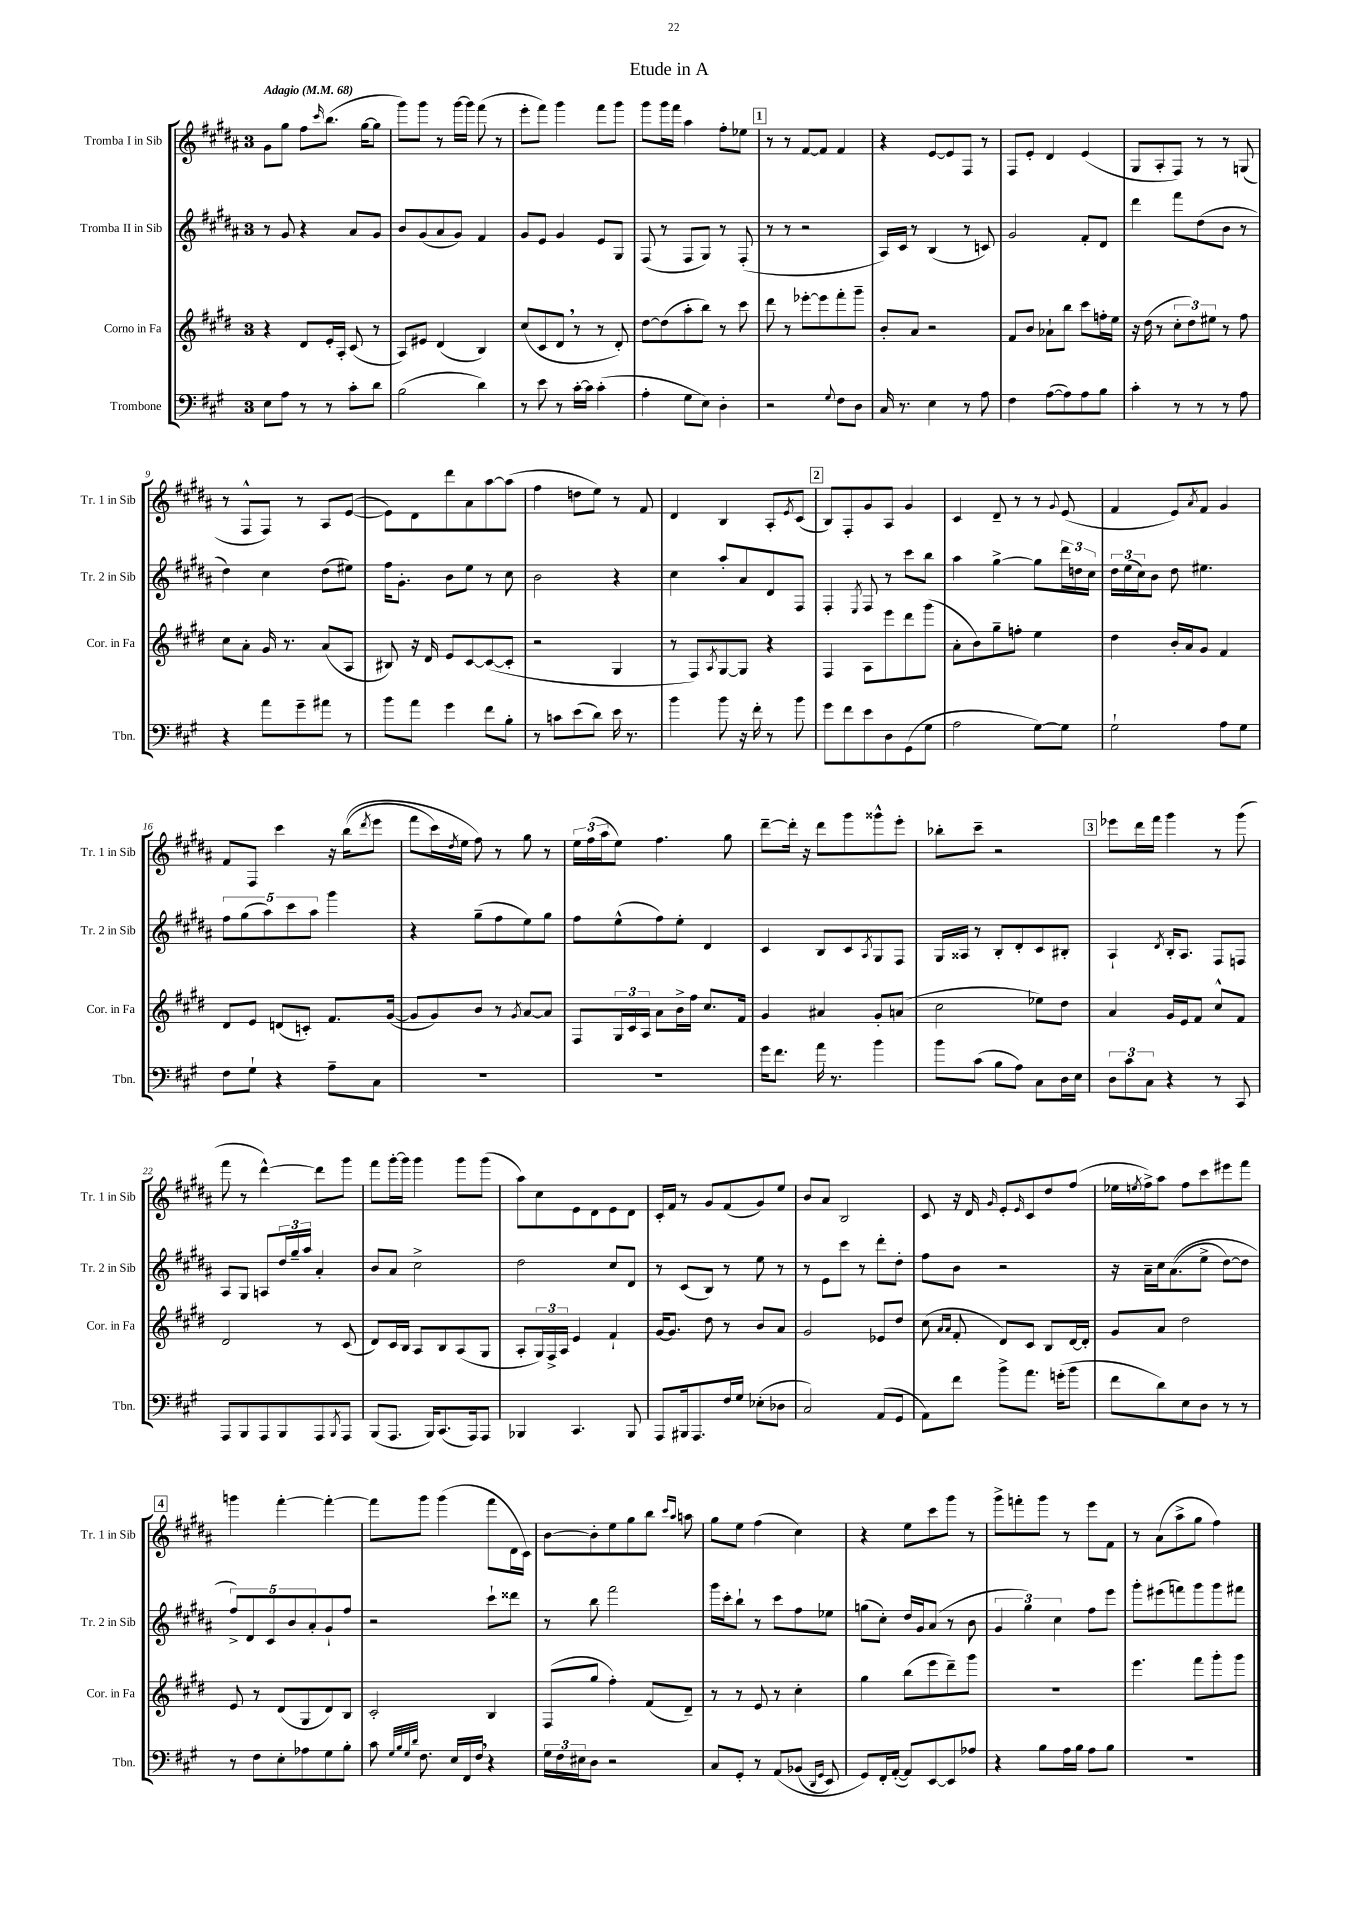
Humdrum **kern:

**kern	**kern	**kern	**kern
*part4	*part3	*part2	*part1
*staff4	*staff3	*staff2	*staff1
*I"Trombone	*I"Corno in Fa	*I"Tromba II in Sib	*I"Tromba I in Sib
*I'Tbn.	*I'Cor. in Fa	*I'Tr. 2 in Sib	*I'Tr. 1 in Sib
*clefF4	*clefG2	*clefG2	*clefG2
*k[f#c#g#]	*k[f#c#g#d#]	*k[f#c#g#d#a#]	*k[f#c#g#d#a#]
*M3/4	*M3/4	*M3/4	*M3/4
*MM68	*MM68	*MM68	*MM68
=1	=1	=1	=1
!	!	!	!LO:TX:a:B:t=Adagio
8E\L	4r	8r	8g#\L
8A\J	.	8g#/	8gg#\J
8r	8d#/L	4r	8ff#\L
.	.	.	16qqccc#/
8r	16e'/L	.	(8.bb\J
.	16A'/JJ	.	.
8c#'\L	(8c#/	8a#/L	.
.	.	.	[16gg#\KL
8d\J	8r	8g#/J	8gg#\J]
=2	=2	=2	=2
(2B\	8A/L)	8b/L	8ggg#\L)
.	8e#X/J	(8g#/	8ggg#\J
.	(4d#/	8a#/	8r
.	.	8g#/J)	[16ggg#\LL
.	.	.	16ggg#\JJ]
4d\)	4B/)	4f#/	(8fff#\
.	.	.	8r
=3	=3	=3	=3
8r	(8cc#/L	8g#/L	8eee'\L
8e\	8c#/	8e/J	8fff#\J)
8r	8d#,/J	4g#/	4ggg#\
[16c#'\LL	8r	.	.
16c#\JJ]	.	.	.
(4c#'\	8r	8e/L	8fff#\L
.	8d#'/)	8G#/J	8ggg#\J
=4	=4	=4	=4
4A'\	[8dd#\L	(8F#/	8ggg#\L
.	(8dd#\]	8r	16ggg#\L
.	.	.	16fff#\JJ
8G#\L	8aa'\	8F#/L	4aa#\
8E\J)	8bb\J)	8G#/J)	.
4D'\	8r	8r	8ff#'\L
.	8ccc#\	(8F#'/	8ee-X\J
!!LO:REH:place=s1:t=1
=5	=5	=5	=5
2r	8ddd#\	8r	8r
.	8r	8r	8r
.	[8eee-X'\L	2r	[8f#/L
.	8eee-\]	.	8f#/J]
8qqG#/	.	.	.
8F#\L	8fff#'\	.	4f#/
8D\J	8ggg#~\J	.	.
=6	=6	=6	=6
16C#/	8b'/L	16A#/LL)	4r
8.r	.	16c#/JJ	.
.	8a/J	8r	.
4E\	2r	(4B/	[8e/L
.	.	.	8e/]
8r	.	8r	8F#/J
8A\	.	8cn/)	8r
=7	=7	=7	=7
4F#\	8f#/L	2g#/	8F#/L
.	8b/J	.	8e'/J
([8A\L	8a-X`\L	.	4d#/
8A\])	8bb\J	.	.
8A\	8ccc#\L	8f#'/L	(4e/
8B\J	16ffn'\L	8d#/J	.
.	16ee\JJ	.	.
=8	=8	=8	=8
4c#'\	16r	4ddd#\	8G#/L
.	(16dd#\	.	.
.	8r	.	8A#'/
8r	12cc#'\L	8fff#\L	8F#/J)
.	12dd#\)	.	.
8r	.	(8dd#\	8r
.	12ee#X\J	.	.
8r	8r	8b\J	8r
8A\	8ff#\	8r	(8Gn/
!!LO:LB:g=z
=9	=9	=9	=9
4r	8cc#\L	4dd#\)	8r
.	8a'\J	.	8F#^^/L
8a\L	16g#/	4cc#\	8F#/J)
.	8.r	.	.
8g#~\	.	.	8r
8a#X\J	(8a/L	(8dd#\L	8A#/L
8r	8A/J	8ee#X\J)	([8e/J
=10	=10	=10	=10
8b\L	8B#X/)	16ff#\KL	8e\L])
.	.	8.g#'\J	.
8a\J	16r	.	8d#\
.	16d#/	.	.
4g#\	8e/L	8b\L	8ddd#\
.	[8c#/	8ee\J	8a#\
8f#\L	(8c#/_	8r	[8aa#\
8B'\J	8c#'/J]	8cc#\	(8aa#\J]
=11	=11	=11	=11
8r	2r	2b\	4ff#\
8cn\L	.	.	.
(8e\	.	.	8ddn\L
8d\J)	.	.	8ee\J)
16e\	4G#/	4r	8r
8.r	.	.	.
.	.	.	8f#/
=12	=12	=12	=12
4b\	8r	4cc#\	4d#/
.	8F#/L)	.	.
.	8qA/	.	.
8b\	[8G#/	8aa#'/L	4B/
16r	8G#/J]	8a#/	.
16f#'\	.	.	.
8r	4r	8d#/	8A#'/L
.	.	.	8qe/
8b\	.	8F#/J	(8c#/J
!!LO:REH:place=s1:t=2
=13	=13	=13	=13
8g#\L	4F#/	4F#'/	8B/L)
8f#\	.	.	8F#'/
.	.	8qE/	.
8e\	8A\L	8F#/	8g#/
8D\	8eee\	8r	8A#/J
(8GG#\	8ddd#\	8ccc#\L	4g#/
8G#\J	(8ggg#\J	8bb\J	.
=14	=14	=14	=14
2A\	8a'\L	4aa#\	4c#/
.	8b\)	.	.
.	8gg#~\	[4gg#^\	8d#~/
.	8ffn'\J	.	8r
[8G#\L)	4ee\	8gg#\L]	8r
.	.	.	8qqg#/
8G#\J]	.	24ddd#\L	(8e/
.	.	24ddn\	.
.	.	24cc#\JJ	.
=15	=15	=15	=15
2G#`\	4dd#\	24dd#\LL	4f#/
.	.	(24ee\	.
.	.	24cc#\J)	.
.	.	8b\J	.
.	16b'/LL	8dd#\	8e/L)
.	16a/J	.	.
.	.	.	8qa#/
.	8g#/J	4.ee#X\	8f#/J
8A\L	4f#/	.	4g#/
8G#\J	.	.	.
!!LO:LB:g=z
=16	=16	=16	=16
8F#\L	8d#/L	10ff#\L	8f#/L
.	.	(10gg#\	.
8G#`\J	8e/J	.	8F#/J
.	.	10aa#\)	.
4r	(8dn/L	.	4ccc#\
.	.	10ccc#\	.
.	8cn'/J)	.	.
.	.	10aa#\J	.
8A~\L	8.f#/L	4ggg#\	16r
.	.	.	((16bb\KL
.	.	.	8qddd#/
8C#\J	.	.	8eee\J
.	([16g#/Jk	.	.
=17	=17	=17	=17
2.r	8g#/L]	4r	8fff#\L
.	8g#/)	.	16ccc#\L)
.	.	.	8qdd#/
.	.	.	16ee\JJ
.	8b/J	(8gg#~\L	8ff#\)
.	8r	8ff#\	8r
.	8qg#/	.	.
.	[8a/L	8ee\)	8gg#\
.	8a/J]	8gg#\J	8r
=18	=18	=18	=18
2.r	8F#/L	8ff#\L	24ee\LL
.	.	.	(24ff#\
.	.	.	24aa#\J
.	24G#/L	(8ee^^\	8ee\J)
.	24c#/	.	.
.	24A/JJ	.	.
.	8a\L	8ff#\)	4.ff#\
.	16b^\L	8ee'\J	.
.	16ff#\JJ	.	.
.	8.cc#/L	4d#/	.
.	.	.	8gg#\
.	16f#/Jk	.	.
=19	=19	=19	=19
16g#\KL	4g#/	4c#/	[8ddd#~\L
8.f#\J	.	.	.
.	.	.	16ddd#'\Jk]
.	.	.	16r
16a\	4a#X/	8B/L	8ddd#\L
8.r	.	.	.
.	.	8c#/	8ggg#\
.	.	8qA#/	.
4b\	8g#'/L	8G#/	8ggg##X^^\
.	(8an/J	8F#/J	8eee'\J
=20	=20	=20	=20
8b\L	2cc#\	16G#/LL	8bb-X'\L
.	.	16A##X/JJ	.
(8c#\J	.	8r	8ccc#~\J
8B\L	.	8B'/L	2r
8A\J)	.	8d#'/	.
8C#\L	8ee-X\L)	8c#/	.
16D\L	8dd#\J	8B#X'/J	.
16E\JJ	.	.	.
!!LO:REH:place=s1:t=3
=21	=21	=21	=21
12D\L	4a/	4A#`/	8eee-X\L
12c#\	.	.	.
.	.	.	16ddd#\L
12C#\J	.	.	.
.	.	.	16fff#\JJ
.	.	8qd#/	.
4r	16g#/LL	16B'/KL	4ggg#\
.	16e/J	8.A#/J	.
.	8f#/J	.	.
8r	8cc#^^/L	8F#/L	8r
8CC#/	8f#/J	8Fn/J	(8ggg#\
!!LO:LB:g=z
=22	=22	=22	=22
8AAA/L	2d#/	8A#/L	8fff#\
8BBB/	.	8G#/J	8r
8AAA/	.	8An/L	[4ddd#^^\)
8BBB/	.	24dd#/L	.
.	.	24gg#~/	.
.	.	24aa#/JJ	.
8AAA/	8r	4a#'/	8ddd#\L]
8qBBB/	.	.	.
8AAA/J	(8c#/	.	8ggg#\J
=23	=23	=23	=23
(8BBB/L	8d#/L)	8b/L	8fff#\L
8.AAA/J	16c#/L	8a#/J	[16ggg#'\L
.	16B/JJ	.	16ggg#\JJ]
.	8A/L	2cc#^\	4ggg#\
16BBB/KL)	.	.	.
(8.CC#/	8B/	.	.
.	(8A/	.	8ggg#\L
16AAA/k)	.	.	.
8AAA/J	8G#/J	.	(8ggg#\J
=24	=24	=24	=24
4BBB-X/	8A'/L	2dd#\	8aa#\L)
.	24G#/L)	.	8cc#\
.	24F#^/	.	.
.	24A/JJ	.	.
4.CC#/	4e/	.	8e\
.	.	.	8d#\
.	4f#`/	8cc#/L	8e\
8BBB-/	.	8d#/J	8d#\J
=25	=25	=25	=25
8AAA/L	[16g#/KL	8r	16c#'/LL
.	8.g#/J]	.	16f#/JJ
16BBB#X/k	.	(8c#/L	8r
8.AAA/	.	.	.
.	8dd#\	8B/J)	8g#/L
16F#/L	8r	8r	(8f#/
16G#/JJ	.	.	.
(8E-X'\L	8b/L	8ee\	8g#/)
8D-X\J	8a/J	8r	8ee/J
=26	=26	=26	=26
2C#/)	2g#/	8r	8b/L
.	.	8e\L	8a#/J
.	.	8ccc#\J	2B/
.	.	8r	.
(8AA/L	8e-X/L	8ddd#'\L	.
8GG#/J	8dd#/J	8dd#'\J	.
=27	=27	=27	=27
8AA\L)	(8cc#\	8ff#\L	8c#/
.	16qqa/LL	.	.
.	16qqa/JJ	.	.
8f#\J	8f#'/	8b\J	16r
.	.	.	16d#/
.	.	.	16qqg#/
8b^\L	8d#/L)	2r	8e'/L
.	.	.	16qqe/
8.a\J	8c#/J	.	8c#/
.	8B/L	.	8dd#/
(16gn'\KL	.	.	.
8b\J	[16d#/L	.	(8ff#/J
.	16d#'/JJ]	.	.
=28	=28	=28	=28
8f#\L	8g#/L	16r	16ee-X\LL
.	.	.	8qeen/
.	.	16a#~\LL	16ff#^\J)
8d\)	8a/J	16cc#\J	8aa#\J
.	.	((8.a#\	.
8E\	2dd#\	.	8ff#\L
8D\J	.	8ee^\J	8ccc#\
8r	.	[8dd#\L)	8eee#X\
8r	.	8dd#\J]	8fff#\J
!!LO:LB:g=z
!!LO:REH:place=s1:t=4
=29	=29	=29	=29
8r	8e/	10ff#^/L)	4gggn\
.	.	10d#/	.
8F#\L	8r	.	.
.	.	10c#/	.
8E'\	(8d#/L	.	[4fff#'\
.	.	10b/	.
8A-X\	8G#/	.	.
.	.	10a#'/	.
8G#\	8d#/)	8g#`/	4fff#'\_
8B'\J	8B/J	8ff#/J	.
=30	=30	=30	=30
8c#\	2c#'/	2r	8fff#\L]
32qqG#/LLL	.	.	.
32qqB/	.	.	.
32qqG#/	.	.	.
32qqd/JJJ	.	.	.
8.F#\	.	.	8ggg#\J
.	.	.	(4ggg#\
16E/LL	.	.	.
16FF#/	.	.	.
16F#,/JJ	.	.	.
4r	4B/	8ccc#`\L	8fff#\L
.	.	8ddd##X\J	16d#\L
.	.	.	16c#\JJ)
=31	=31	=31	=31
24G#\LL	(8F#/L	8r	[8b\L
24F#\	.	.	.
24E#X\J	.	.	.
8D\J	8gg#/J	8bb\	8b'\]
2r	4ff#'\)	2fff#\	8ee\
.	.	.	8gg#\
.	(8f#/L	.	8bb\J
.	.	.	16qqccc#/LL
.	.	.	16qqaa#/JJ
.	8d#~/J)	.	8aan\
=32	=32	=32	=32
8C#/L	8r	16ggg#\LL	8gg#\L
.	.	16ccc#'\J	.
8GG#'/J	8r	8bb`\J	8ee\J
8r	8e/	8r	(4ff#\
(8AA/L	8r	8ccc#\L	.
(8BB-X/J	4cc#'\	8ff#\	4cc#\)
16qqDD/LL	.	.	.
16qqGG#/JJ	.	.	.
8EE/)	.	8ee-X\J	.
=33	=33	=33	=33
8GG#/L)	4gg#\	(8ggn\L	4r
16FF#'/L	.	8cc#'\J)	.
([16AA'/JJ	.	.	.
8AA/L])	(8bb\L	16dd#/LL	8ee\L
.	.	16g#/J	.
[8EE/	8eee\	(8a#/J	8ccc#\
8EE/]	8ddd#~\)	8r	8ggg#\J
8A-X/J	8ggg#\J	8b\	8r
=34	=34	=34	=34
4r	2.r	6g#/	8ggg#^\L
.	.	.	8fffn'\
.	.	6gg#\)	.
8B\L	.	.	8ggg#\J
.	.	6cc#\	.
16A\L	.	.	8r
16B\JJ	.	.	.
8A\L	.	8ff#\L	8eee\L
8B\J	.	8eee\J	8f#\J
=35	=35	=35	=35
2.r	4.eee\	8ggg#'\L	8r
.	.	(8eee#X\	(8a#\L
.	.	8fffn\)	8aa#^\
.	8fff#\L	8ggg#\	8gg#\J
.	8ggg#'\	8ggg#\	4ff#\)
.	8ggg#\J	8fff#X\J	.
==	==	==	==
*-	*-	*-	*-
